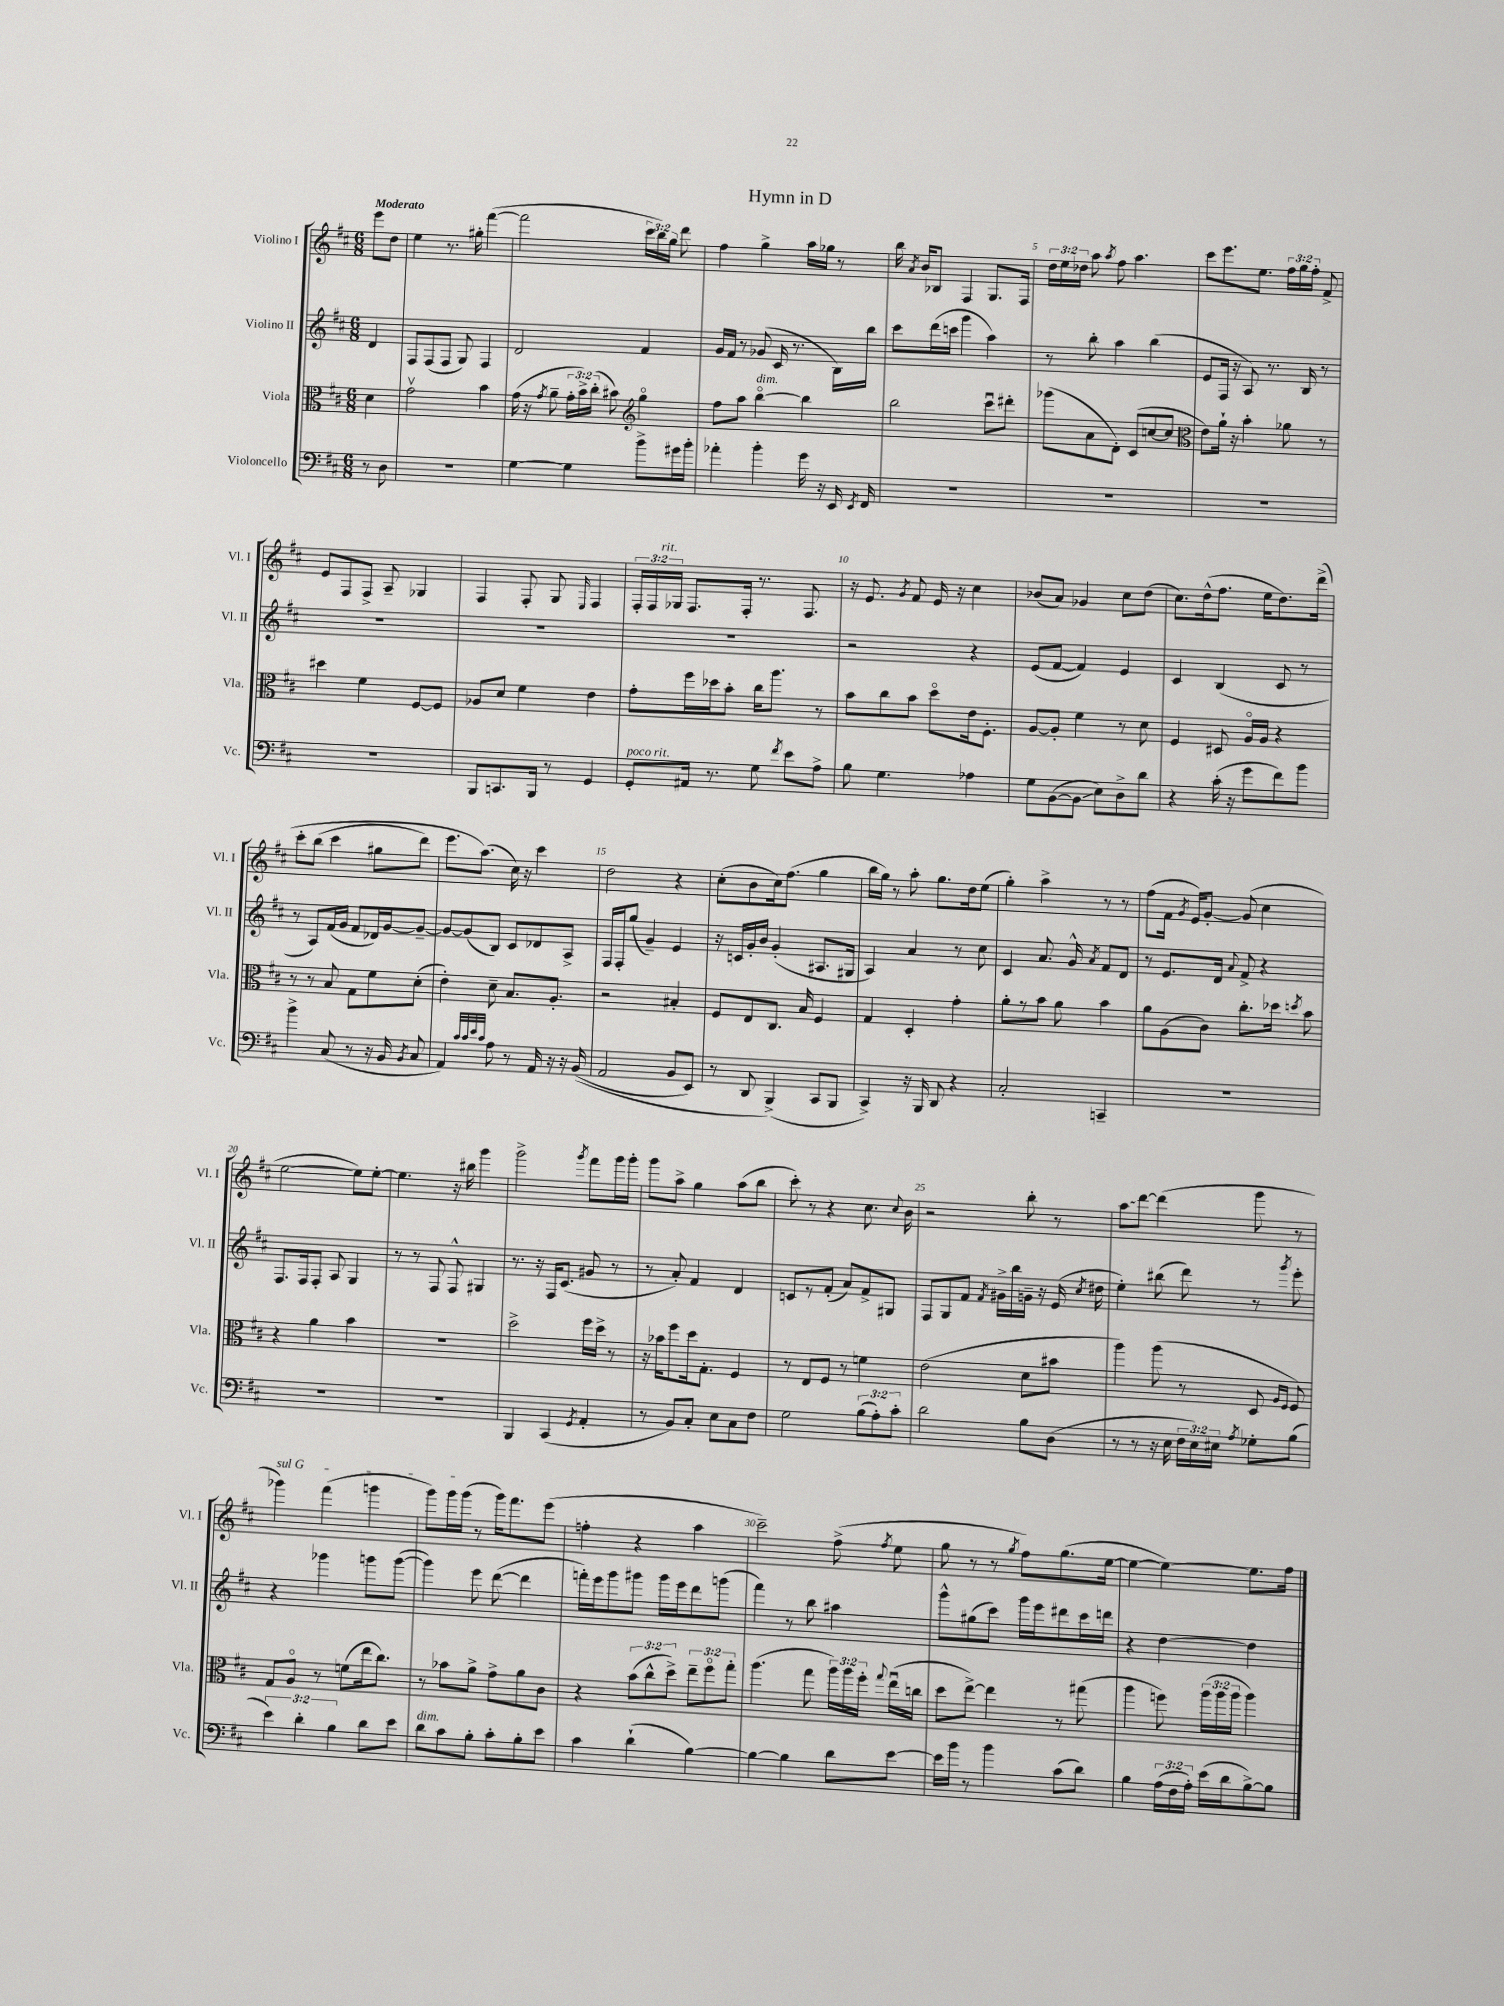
\header { title = "Hymn in D" }
<<
\new StaffGroup <<
\new Staff = "s0" \with { instrumentName = "Violino I" shortInstrumentName = "Vl. I" } {
    \clef treble \key d \major \numericTimeSignature \time 6/8 \override Staff.TupletNumber.text = #tuplet-number::calc-fraction-text \partial 4 \tempo "Moderato"
    \autoBeamOff e'''8[ d''8] |
    e''4 r8. gis''16-. fis'''4~( |
    fis'''2 \tuplet 3/2 { cis'''16[ b''16) g''16] } d'''8 |
    fis''4 g''4-> a''16[ ges''16] r8 |
    b''16 \acciaccatura { a'8 } b'16[ bes8] fis4 g8.[ fis16] |
    \tuplet 3/2 { d''16[ e''16 des''16] } a''8 \acciaccatura { a''8 } fis''8 a''4. |
    cis'''8[ e'''8. e''8.] \tuplet 3/2 { fis''16[ g''16 fis''16]-. } fis'8-> |
    e'8[ fis8 fis8]-> a8-- ges4 |
    fis4 fis8-. g8 \grace { e16 } fis4 |
    \tuplet 3/2 { fis16[-. fis16 ges16]^\markup { \italic "rit." } } fis8.[ fis16]-. r8. fis8. |
    r16 e'8. \acciaccatura { g'8 } fis'8 e'16 r16 cis''4 |
    bes'8[( a'8]) ges'4 cis''8[ d''8]( |
    cis''8.[) d''16-^( fis''8.] e''16[ d''8.) d'''16]->\( |
    cis'''8[-. b''8]( cis'''4 gis''8[ d'''8]) |
    e'''8.[ a''8.](\) cis''16) r16 cis'''4 |
    d''2 r4 |
    cis''8[-.( b'8 cis''16) fis''8.]( g''4 |
    b''16[ g''16]) r8 a''8-. g''8.[ d''16 e''8]( |
    g''4-.) a''4-> r8 r8 |
    fis''8[( fis'16] \acciaccatura { g'8 } e'16[) g'8]~-. g'8( cis''4 |
    e''2~ e''8[) e''8]~-. |
    e''4. r16 bis''16 g'''4 |
    g'''2-> \acciaccatura { g'''8 } fis'''8[ g'''16 g'''16]-. |
    g'''8[ a''8]-> g''4 a''8[( b''8] |
    cis'''8-.) r8 r4 cis''8. \appoggiatura { cis''8 } b'16 |
    r2 b''8-. r8 |
    \once \override Glissando.style = #'zigzag a''8[\glissando d'''8]~ d'''4( g'''8 r8 |
    \once \override TextSpanner.bound-details.left.text = \markup { \italic "sul G" } ges'''4\startTextSpan) fis'''4( g'''4 |
    g'''8[) g'''16 g'''16]\stopTextSpan( r8 g'''16[) fis'''8. e'''8]( |
    f''4-. r4 a''4 |
    cis'''2--) fis''8->( \acciaccatura { fis''8 } e''8 |
    g''8 r8 r8 \acciaccatura { g''8 } fis''8[) g''8.( e''16]~ |
    e''4~ e''4~) e''8.[ fis''16] \bar "|." |
}
\new Staff = "s1" \with { instrumentName = "Violino II" shortInstrumentName = "Vl. II" } {
    \clef treble \key d \major \numericTimeSignature \time 6/8 \partial 4
    \autoBeamOff d'4 |
    fis8[ fis8( fis8] g8) fis4 |
    d'2 fis'4 |
    g'16[ fis'16] r8 ges'8( cis'16 r8. b16[) b''16] |
    cis'''8[ d'''16( c'''16] g'''4 a''4) |
    r8 b''8-. a''4 b''4( |
    e'8[ fis16] r16 a8) r8. b16 r8 |
    R2. |
    R2. |
    R2. |
    r2 r4 |
    e'8[( fis'8]~ fis'4) e'4 |
    cis'4 b4( cis'8 r8 |
    r8 a8[) fis'16( g'16] fis'8[ des'16) g'16~ g'8]~-- |
    g'8[~ g'8( b8]) cis'8[ des'8 a8]-> |
    fis16[ fis16-. g''8]( g'4--) e'4 |
    r16 c'16[ g'16-. b'16] g'4-.( ais8.[ gis16] |
    a4) a'4 r8 cis''8 |
    cis'4 a'8. g'16-^ \acciaccatura { a'8 } fis'8[ d'8] |
    r8 e'8.[ d'16] \appoggiatura { a'8 } fis'8-> r4 |
    fis8.[ fis16 fis8]-. a8 g4 |
    r8 r8 fis8 fis8-^ gis4 |
    r8. r16 fis16[ cis'8.]( gis'8 r8 |
    r8 a'8-.) fis'4 d'4 |
    c'8[ r8 fis'8]-.( a'8[) fis'8-> gis8] |
    fis8[ g8 fis'8] \acciaccatura { fis'8 } gis'16[-> b''16 g'16]-- r16 e'16( \acciaccatura { cis''8 } dis''16 |
    e''4-.) bis''8( d'''8) r8 \acciaccatura { g'''8 } e'''8-. |
    r4 ges'''4 g'''8[ g'''8]~( |
    g'''4) e'''8 d'''8~( d'''4 |
    f'''16[-.) e'''16 g'''8 gis'''8] gis'''16[ e'''16 d'''8 g'''8]( |
    fis'''4) r8 b''8 ais''4 |
    g'''8[-^ gis''8( cis'''8]) g'''16[ e'''16 dis'''8 cis'''16 d'''16] |
    r4 d''4~ d''4 \bar "|." |
}
\new Staff = "s2" \with { instrumentName = "Viola" shortInstrumentName = "Vla." } {
    \clef alto \key d \major \numericTimeSignature \time 6/8 \override Staff.TupletNumber.text = #tuplet-number::calc-fraction-text \partial 4
    \autoBeamOff d'4 |
    g'2\upbow b'4 |
    g'16( r16 \acciaccatura { g'8 } a'8-- \tuplet 3/2 { g'16[-. b'16->) cis''16]-.( } bis'8) \clef treble g''4\flageolet |
    fis''8[ a''8] b''4~\flageolet^\markup { \italic "dim." } b''4 |
    b''2 cis'''8[\downbow dis'''8]-. |
    ges'''8[( a'8 d'8]-.) cis'8[( c''8~ c''8] |
    \clef alto e'8[) a'16]-! r16 b'4-. aes'8 r8 |
    dis''4 fis'4 fis8[~ fis8] |
    aes8[ d'8] fis'4 e'4 |
    g'8[-. fis''16 des''16 b'8]-. cis''16[ a''8.] r8 |
    b'8[ cis''8 b'8] d''8[\flageolet e'16 fis8.]-. |
    a8[~ a8]-. fis'4 r8 d'8 |
    fis4 dis8 a16[\flageolet a16] r4 |
    r8 r8 b8 g8[ fis'8 d'8]-.( |
    e'4-.) d'8-- b8.[ a8.]-. |
    r2 bis4-. |
    fis8[ e8 cis8.] b16 fis4 |
    g4 d4-. g'4-. |
    a'8[-. r8 b'8] a'8 b'4 |
    a'8[ a8( cis'8]) cis''8.[-. des''16] \acciaccatura { d''8 } b'8 |
    r4 a'4 b'4 |
    R2. |
    d''2-> fis''16[ d''16]-> r8 |
    r16 bes'16[ fis''8 d''16 g8.]-. fis4 |
    r8 e8[ fis8] r8 f'4 |
    e'2( d'8[ bis'8] |
    a''4) a''8( r8 d8 \grace { a16[ fis16] } fis8) |
    g8[ a8]\flageolet r8 f'8[( e''16 cis''8.]) |
    r8 bes'8[ a'8]-> g'8[-> a'8 cis'8] |
    r4 \tuplet 3/2 { b'8[( cis''8-^ d''8]->) } \tuplet 3/2 { e''8[-- fis''8\flageolet g''8]-. } |
    a''4.( g''8 \tuplet 3/2 { a''16[) a''16 fis''16]-. } \appoggiatura { g''8 } e''16[\downbow( c''16] |
    d''8[ e''8]~->) e''4 r8 gis''8( |
    a''4 f''8) \tuplet 3/2 { a''16[( a''16 a''16] } a''4) \bar "|." |
}
\new Staff = "s3" \with { instrumentName = "Violoncello" shortInstrumentName = "Vc." } {
    \clef bass \key d \major \numericTimeSignature \time 6/8 \override Staff.TupletNumber.text = #tuplet-number::calc-fraction-text \partial 4
    \autoBeamOff r8 d8 |
    R2. |
    g4~ g4 b'8[-> gis'16 b'16]-. |
    aes'4-. b'4-. g'16 r16 e,16 \acciaccatura { e,8 } fis,16 |
    R2. |
    R2. |
    R2. |
    R2. |
    b,,8[ c,8. b,,16] r8 g,4 |
    g,8[-.^\markup { \italic "poco rit." } ais,16] r8. g8 \acciaccatura { fis'8 } e'8[ a8]-> |
    b8 g4. aes4 |
    g8[ b,8~( b,8]\glissando e8[) d8-> d'8] |
    r4 cis'16-.( r16 g'8[ fis'8) b'8] |
    b'4-> cis8( r8 r16 b,16 \acciaccatura { b,8 } cis8 |
    a,4) \grace { cis'32[ cis'32 e'32 cis'32] } a8 r8 a,16 r16 r16 b,16(\( |
    a,2 b,8[ e,8]) |
    r8 d,8 b,,4->(\) cis,8[ b,,8] |
    cis,4->) r16 b,,16 d,8 r4 |
    cis2-. c,4-- |
    R2. |
    R2. |
    R2. |
    b,,4 cis,4( \acciaccatura { g,8 } a,4-. |
    r8 b,8[) cis8]-. e8[ cis8 fis8] |
    g2 \tuplet 3/2 { b8[( a8-.) cis'8]-. } |
    d'2 b8[ d8]( |
    r8 r8 r16 e16 \tuplet 3/2 { fis16[ e16) eis16] } \acciaccatura { a8 } ges8[-. b8]( |
    \tuplet 3/2 { e'4) d'4-. b4 } d'8[ e'8] |
    d'8[^\markup { \italic "dim." } cis'8 b8]-. cis'8[-. b8-. e'8] |
    cis'4 d'4-!( b4~) |
    b4~ b4 d'8[ e'8]~ |
    e'16[ b'16] r8 b'4 cis'8[( d'8]) |
    b4 \tuplet 3/2 { a16[( fis16 a16]-.) } e'16[( d'16 b8~->) b8] \bar "|." |
}
>>
>>
\layout { \context { \Score \override BarNumber.break-visibility = ##(#f #t #t) barNumberVisibility = #(every-nth-bar-number-visible 5) } }
